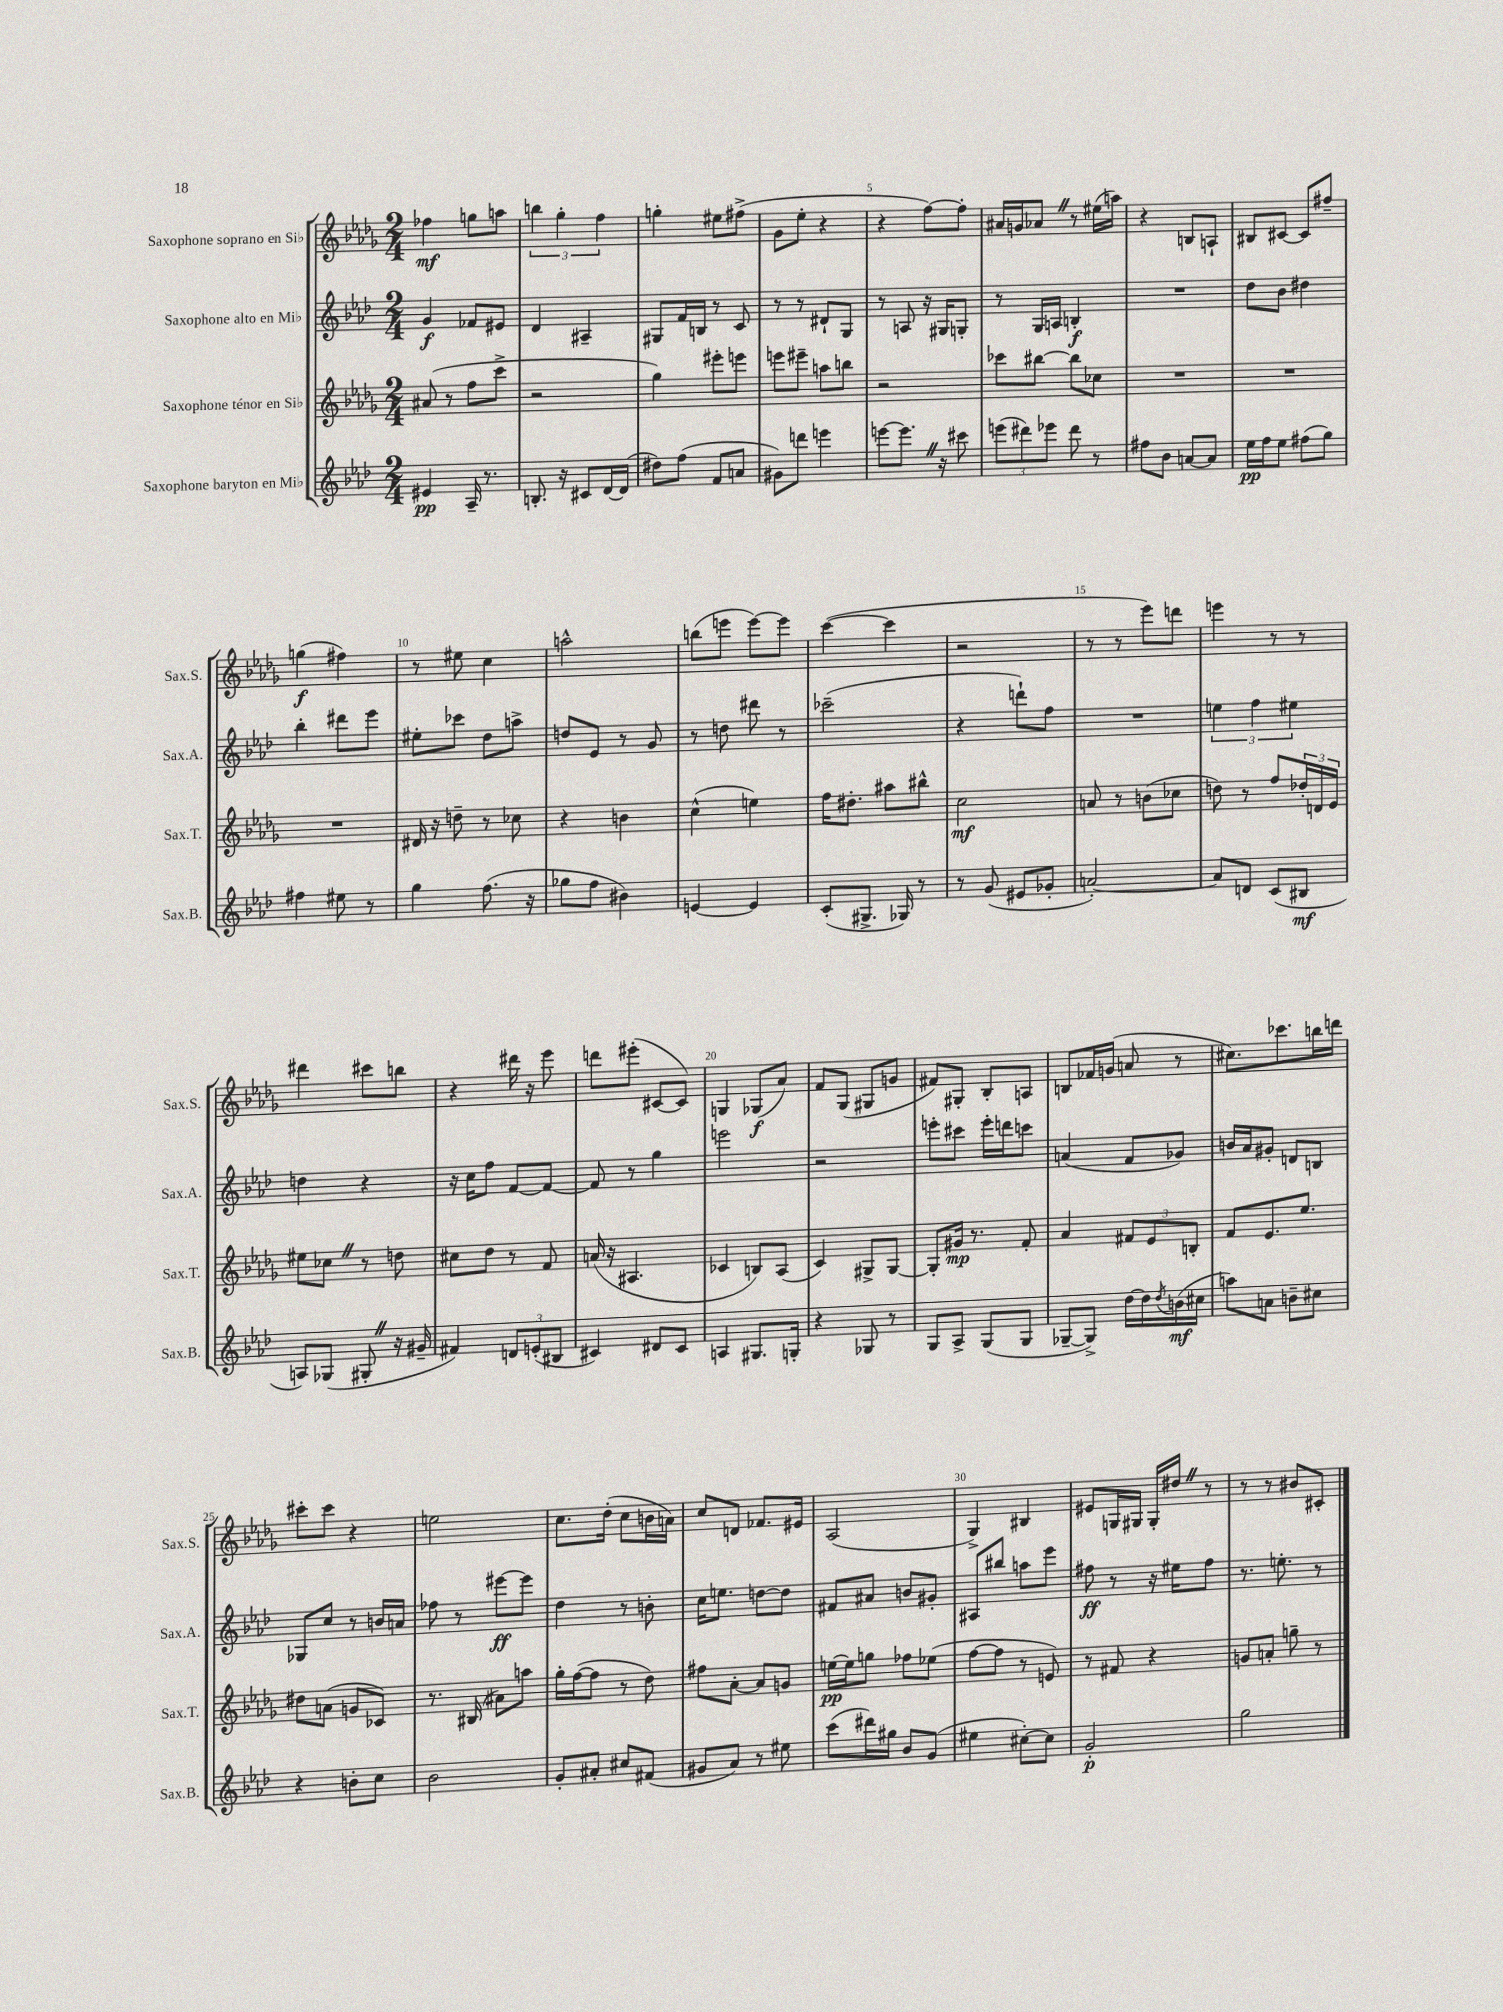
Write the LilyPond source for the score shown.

<<
\new StaffGroup <<
\new Staff = "s0" \with { instrumentName = "Saxophone soprano en Sib" shortInstrumentName = "Sax.S." } {
    \clef treble \key des \major \numericTimeSignature \time 2/4
    fes''4\mf g''8 a''8 |
    \tuplet 3/2 { b''4 ges''4-. f''4 } |
    g''4-. eis''8 fis''8->( |
    ges'8 ees''8-. r4 |
    r4 f''8~) f''8-. |
    ais'16 g'16 aes'8 \once \override BreathingSign.text = \markup { \musicglyph "scripts.caesura.straight" } \breathe r8 eis''16( a''16) |
    r4 b8 a8-! |
    bis8 cis'8~ cis'8 fis''8-- |
    g''4\f( fis''4) |
    r8 eis''8 c''4 |
    a''2-^ |
    b''8( e'''8 e'''8~) e'''8 |
    c'''4~( c'''4 |
    r2 |
    r8 r8 ees'''8) d'''8 |
    e'''4 r8 r8 |
    dis'''4 cis'''8 b''8 |
    r4 dis'''16 r16 ees'''8 |
    d'''8 eis'''8-.( cis'8~ cis'8) |
    g4 ges8\f( aes'8) |
    f'8 ges8( gis8 g'8 |
    fis'8) gis8-. bes8-. a8 |
    b8 fes'16 g'16( a'8 r8 |
    cis''8.) ces'''8. b''16 d'''16 |
    cis'''8-. cis'''8 r4 |
    e''2 |
    c''8. des''16-.( c''8 b'16 a'16) |
    c''8 d'8 fes'8. eis'16 |
    aes2( |
    ges4->) bis4 |
    eis'8 g16 gis16 gis16-. dis''16 \once \override BreathingSign.text = \markup { \musicglyph "scripts.caesura.straight" } \breathe r8 |
    r8 r8 bis'8 cis'8-. \bar "|." |
}
\new Staff = "s1" \with { instrumentName = "Saxophone alto en Mib" shortInstrumentName = "Sax.A." } {
    \clef treble \key aes \major \numericTimeSignature \time 2/4
    g'4\f fes'8 eis'8 |
    des'4 ais4-- |
    gis8 f'16 b16 r8 c'8 |
    r8 r8 dis'8-! g8 |
    r8 a8 r16 gis16 g8-. |
    r8 g16 a16 b4-.\f |
    R2 |
    des''8 bes'8 dis''4 |
    bes''4-. dis'''8 ees'''8 |
    eis''8-. ces'''8 des''8 a''8-> |
    d''8 ees'8 r8 g'8 |
    r8 d''8 dis'''8 r8 |
    ces'''2--( |
    r4 d'''8-!) f''8 |
    R2 |
    \tuplet 3/2 { e''4 f''4 eis''4 } |
    d''4 r4 |
    r16 c''16 f''8 f'8~ f'8~ |
    f'8 r8 g''4 |
    e'''2 |
    r2 |
    e'''8-. cis'''8 e'''16-. d'''16 c'''8 |
    a'4( f'8 ges'8) |
    b'16 aes'16 gis'8-. d'8 b8 |
    ges8 c''8 r8 b'16 a'16 |
    fes''8 r8 eis'''8~\ff eis'''8 |
    des''4 r8 b'8-. |
    c''16 e''8. d''8~ d''8 |
    fis'8 ais'8 b'8 gis'8-. |
    ais8 bis''8 a''8 ees'''8 |
    fis''8\ff r8 r16 eis''16 fis''8 |
    r8. e''8.-. r8 \bar "|." |
}
\new Staff = "s2" \with { instrumentName = "Saxophone ténor en Sib" shortInstrumentName = "Sax.T." } {
    \clef treble \key des \major \numericTimeSignature \time 2/4
    ais'8( r8 f''8 c'''8-> |
    r2 |
    ges''4) eis'''8-. e'''8 |
    e'''8 eis'''8-- a''8 b''8 |
    r2 |
    ces'''8 bis''8~ bis''8 ces''8 |
    R2 |
    R2 |
    R2 |
    dis'16 r16 d''8-- r8 ces''8 |
    r4 b'4 |
    c''4-^( e''4) |
    f''16 dis''8.-. ais''8 bis''8-^ |
    c''2\mf |
    a'8 r8 b'8( ces''8 |
    d''8) r8 f''8 \tuplet 3/2 { des''16-. d'16 ees'16 } |
    eis''8 ces''8 \once \override BreathingSign.text = \markup { \musicglyph "scripts.caesura.straight" } \breathe r8 d''8 |
    cis''8 des''8 r8 f'8 |
    a'16( r16 ais4. |
    ces'4 b8) aes8( |
    c'4) gis8-> gis8~ |
    gis8-. gis'16\mp r8. f'8-. |
    aes'4 \tuplet 3/2 { fis'8 ees'8 b8-. } |
    f'8 ees'8. ees''8. |
    dis''8 a'8( g'8 ces'8) |
    r8. bis16( ais'8) a''8 |
    ges''16-. f''16~( f''8 r8 des''8) |
    fis''8 aes'8~-. aes'8 g'8 |
    e''16~\pp e''16 g''8 fes''8 ees''8( |
    f''8~ f''8 r8 e'8) |
    r8 fis'8 r4 |
    g'8 a'8-. g''8-- r8 \bar "|." |
}
\new Staff = "s3" \with { instrumentName = "Saxophone baryton en Mib" shortInstrumentName = "Sax.B." } {
    \clef treble \key aes \major \numericTimeSignature \time 2/4
    eis'4\pp aes16-- r8. |
    b8.-. r16 cis'8 des'16~ des'16( |
    dis''8) f''8( f'8 a'8 |
    gis'8) d'''8 e'''4 |
    e'''8~ e'''8. \once \override BreathingSign.text = \markup { \musicglyph "scripts.caesura.straight" } \breathe r16 cis'''8 |
    \tuplet 3/2 { e'''8( dis'''8) ees'''8 } dis'''8 r8 |
    fis''8 bes'8 a'8~ a'8 |
    ees''16\pp f''16 ees''8 fis''8( g''8) |
    fis''4 eis''8 r8 |
    g''4 f''8.( r16 |
    ges''8 f''8 bis'4) |
    e'4~ e'4 |
    c'8-.( gis8.-> ges16) r8 |
    r8 g'8( eis'8 ges'8-. |
    a'2~-.) |
    a'8 d'8 c'8( bis8\mf |
    a8) ges8( gis8-. \once \override BreathingSign.text = \markup { \musicglyph "scripts.caesura.straight" } \breathe r16 gis'16-- |
    fis'4) \tuplet 3/2 { d'8 e'8-.( bis8 } |
    cis'4) dis'8 cis'8 |
    a4 gis8. g16-. |
    r4 ges8 r8 |
    g8 aes8-> g8( g8 |
    ges8~-- ges8->) des''16~ des''16 \acciaccatura { des''8 } b'16\mf( cis''16 |
    a''8) a'8 b'8-- cis''8 |
    r4 b'8-. c''8 |
    bes'2 |
    g'8-. ais'8-. cis''8 fis'8( |
    gis'8 aes'8) r8 eis''8 |
    c'''8( dis'''16) gis''16 bes'8 g'8( |
    eis''4 cis''8~-.) cis''8 |
    g'2-.\p |
    g''2 \bar "|." |
}
>>
>>
\layout { \context { \Score \override BarNumber.break-visibility = ##(#f #t #t) barNumberVisibility = #(every-nth-bar-number-visible 5) } }
